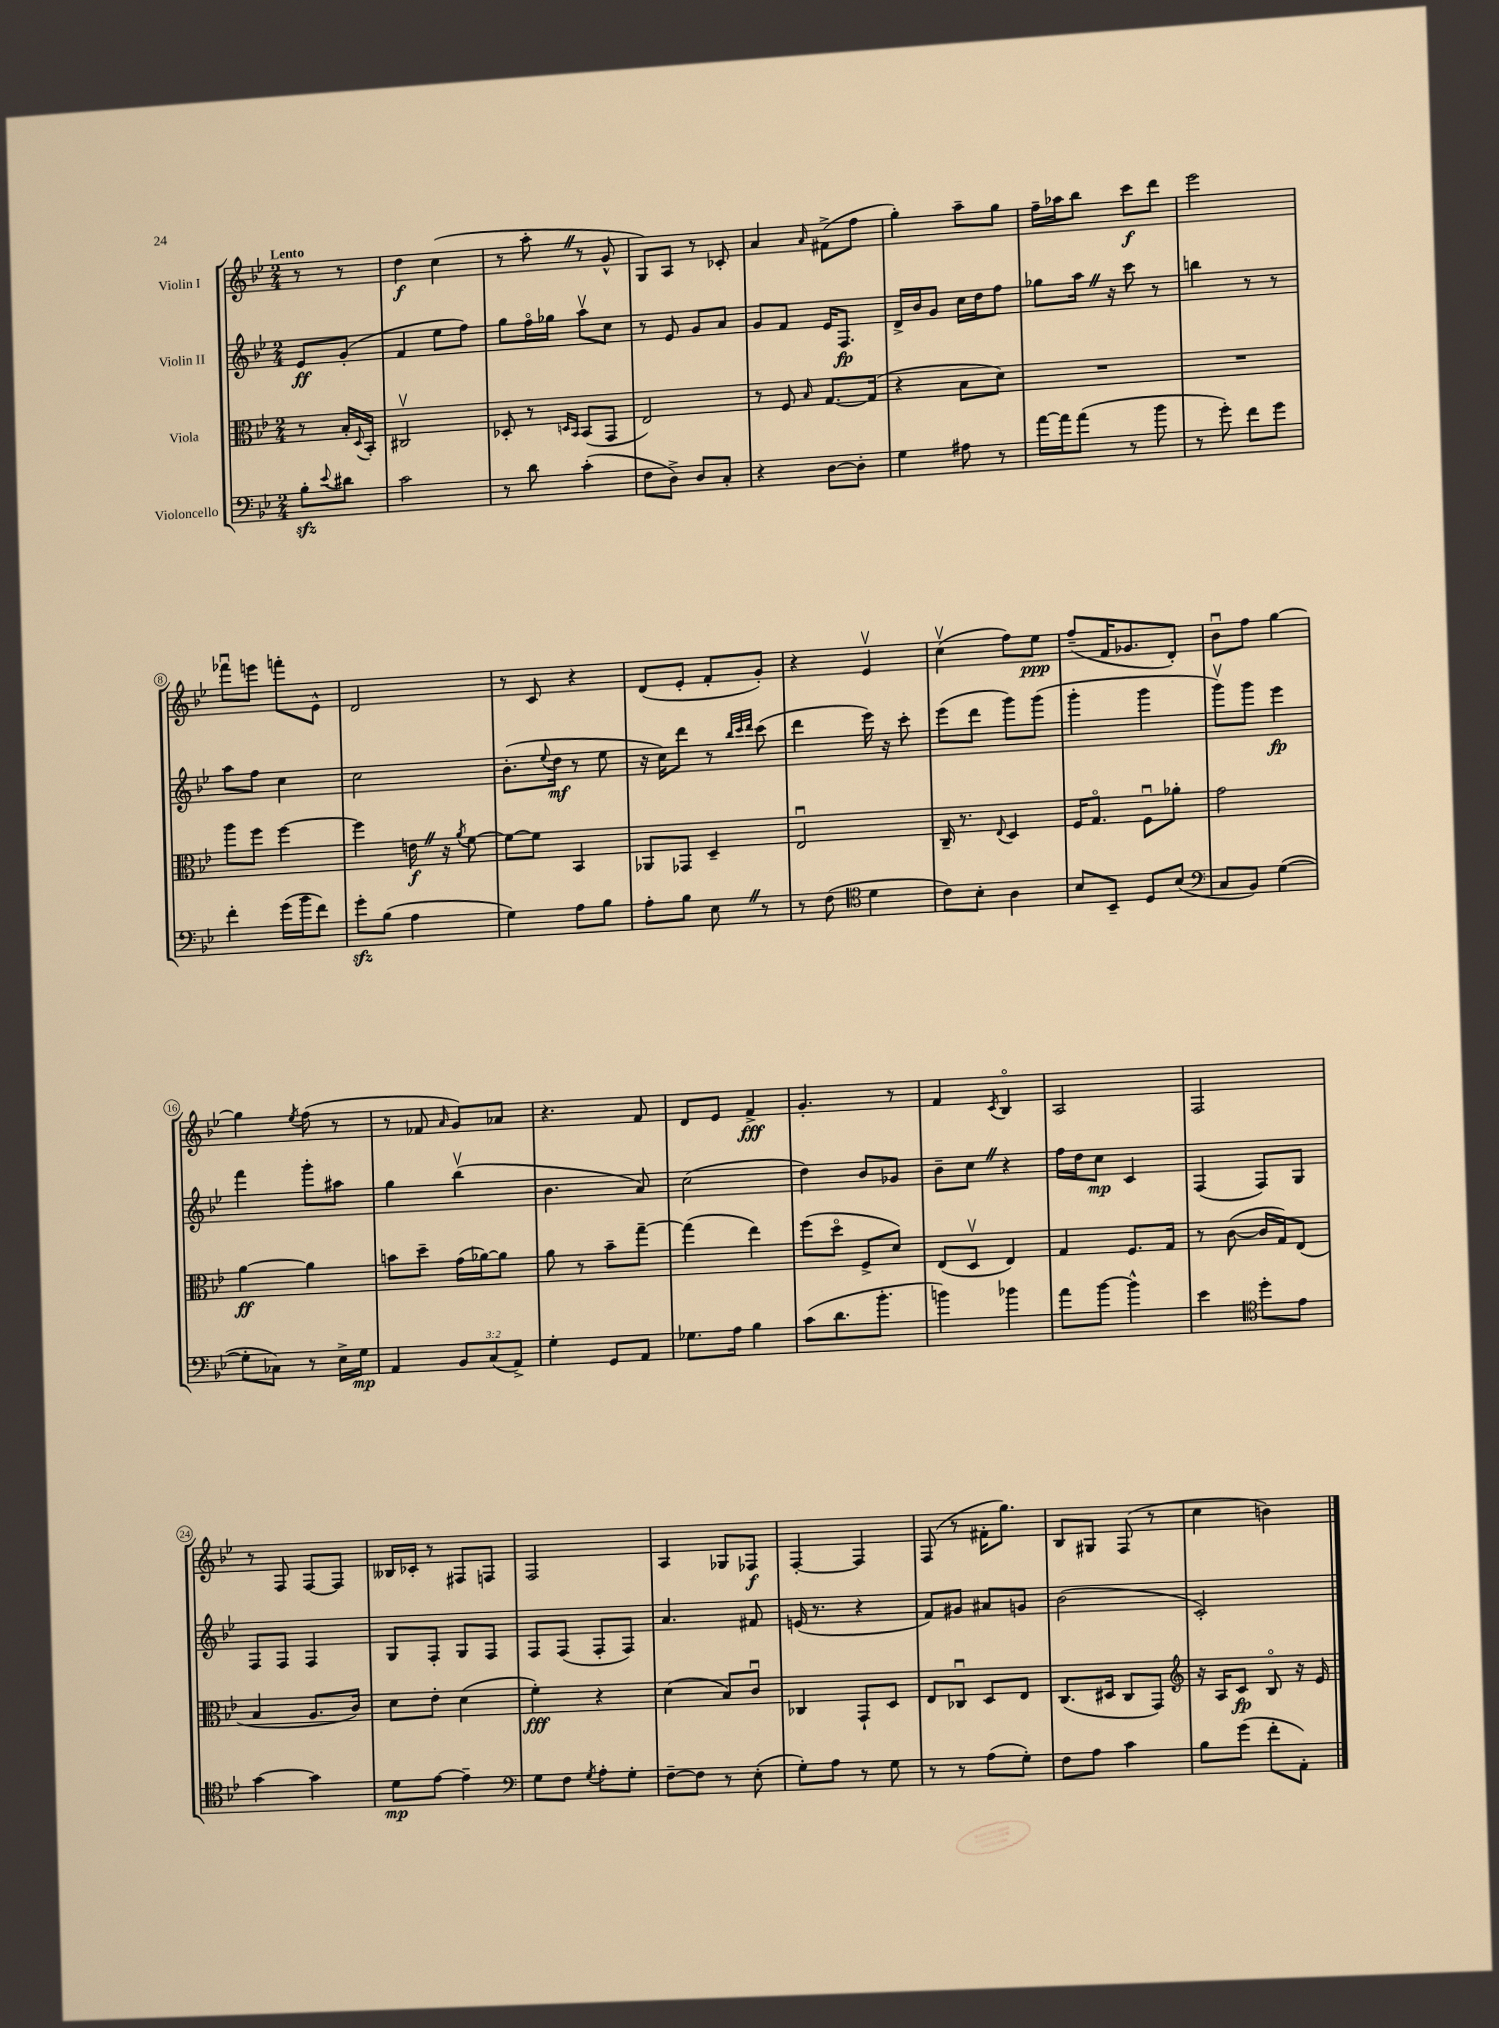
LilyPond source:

<<
\new StaffGroup <<
\new Staff = "s0" \with { instrumentName = "Violin I" } {
    \clef treble \key bes \major \numericTimeSignature \time 2/4 \partial 4 \tempo "Lento"
    r8 r8 |
    d''4\f c''4( |
    r8 a''8-. \once \override BreathingSign.text = \markup { \musicglyph "scripts.caesura.straight" } \breathe r8 g'8-^ |
    g8) a8 r8 ces'8-. |
    a'4 \grace { a'16 } fis'8->( f''8 |
    g''4-.) a''8-- g''8 |
    f''16-- aes''16 bes''8 c'''8\f d'''8 |
    ees'''2 |
    fes'''8\downbow e'''8 f'''8-. ees'8-^ |
    d'2 |
    r8 c'8 r4 |
    d'8( ees'8-. f'8-. g'8-.) |
    r4 ees'4\upbow |
    c''4\upbow( f''8) ees''8\ppp |
    f''8--( f'16 ges'8. d'8-.) |
    bes'8\downbow f''8 g''4~ |
    g''4 \acciaccatura { ees''8 } f''8( r8 |
    r8 fes'8 \grace { a'16 } g'8) aes'8 |
    r4. f'8 |
    d'8 ees'8 f'4->\fff |
    g'4.-. r8 |
    f'4 \acciaccatura { c'8 } bes4\flageolet |
    a2 |
    f2 |
    r8 f8 f8~ f8 |
    beses16 ces'16-. r8 fis8 f8 |
    f2 |
    a4 ges8 fes8\f |
    f4~-. f4 |
    f8( r8 fis'16-. g''8.) |
    bes8 gis8 f8( r8 |
    c''4 b'4) \bar "|." |
}
\new Staff = "s1" \with { instrumentName = "Violin II" } {
    \clef treble \key bes \major \numericTimeSignature \time 2/4 \partial 4
    ees'8\ff g'8-.( |
    f'4 ees''8 f''8) |
    g''8 f''16\flageolet ges''16 a''8\upbow c''8 |
    r8 ees'8 g'8 a'8 |
    g'8 f'8 ees'16 f8.\fp |
    d'16-> bes'16 g'8 c''16 d''16 f''8 |
    ges''8 a''16 \once \override BreathingSign.text = \markup { \musicglyph "scripts.caesura.straight" } \breathe r16 c'''8 r8 |
    b''4 r8 r8 |
    a''8 f''8 c''4 |
    c''2 |
    bes'8.-.( \appoggiatura { ees''8 } d''16\mf r8 ees''8 |
    r16 c''16) d'''8 r8 \grace { bes''32 c'''32 d'''32 } c'''8( |
    d'''4 ees'''16) r16 c'''8-. |
    ees'''8( d'''8 g'''8) g'''8( |
    g'''4-. g'''4 |
    g'''8\upbow) g'''8 ees'''4\fp |
    f'''4 g'''8-. ais''8 |
    g''4 bes''4\upbow( |
    bes'4. a'8) |
    c''2( |
    d''4) bes'8 ges'8 |
    bes'8-- c''8 \once \override BreathingSign.text = \markup { \musicglyph "scripts.caesura.straight" } \breathe r4 |
    f''16 d''16 c''8\mp c'4 |
    f4( f8) g8 |
    f8 f8 f4 |
    g8 f8-. g8 f8 |
    f8 f8( f8-. f8) |
    a'4. fis'8 |
    e'16( r8. r4 |
    f'8) gis'8 ais'8 g'8 |
    bes'2( |
    c'2-.) \bar "|." |
}
\new Staff = "s2" \with { instrumentName = "Viola" } {
    \clef alto \key bes \major \numericTimeSignature \time 2/4 \partial 4
    r8 bes16-. \appoggiatura { d8 } bes,16-. |
    cis2\upbow |
    des8-. r8 \grace { d16 bes,16 } bes,8( g,8 |
    ees2) |
    r8 f8 \grace { bes16 } g8.~ g16( |
    r4 bes8 d'8) |
    R2 |
    R2 |
    a''8 f''8 f''4~ |
    f''4 e'16\f \once \override BreathingSign.text = \markup { \musicglyph "scripts.caesura.straight" } \breathe r16 \acciaccatura { a'8 } f'8~ |
    f'8~ f'8 bes,4 |
    aes,8 ges,8 d4-- |
    ees2\downbow |
    c16-- r8. \appoggiatura { ees8 } d4 |
    f16 g8.\flageolet f8\downbow aes'8-. |
    g'2 |
    a'4~\ff a'4 |
    b'8 d''8-- g'16( aes'16~) aes'8 |
    a'8 r8 bes'8-- g''8~-- |
    g''4( ees''4) |
    f''8( d''8\flageolet f8-> d'8) |
    ees8( d8\upbow ees4) |
    g4 f8. g16 |
    r8 c'8~( c'16 g16) ees8( |
    bes4 a8. c'16) |
    d'8 ees'8-. d'4( |
    f'4-.\fff) r4 |
    d'4( bes8) c'8\downbow |
    ces4 g,8-! d8 |
    ees8 ces8\downbow d8 ees8 |
    c8.( dis16 c8 g,8) |
    \clef treble r16 a16 c'8\fp bes8\flageolet r16 ees'16 \bar "|." |
}
\new Staff = "s3" \with { instrumentName = "Violoncello" } {
    \clef bass \key bes \major \numericTimeSignature \time 2/4 \override Staff.TupletNumber.text = #tuplet-number::calc-fraction-text \partial 4
    bes8-.\sfz \appoggiatura { ees'8 } dis'8 |
    c'2 |
    r8 d'8 c'4-.( |
    f8 d8->) d8 c8-. |
    r4 d8~ d8-. |
    g4 ais8 r8 |
    a'16~ a'16 a'8( r8 bes'8 |
    r8 g'8-.) f'8 g'8 |
    f'4-. g'16( bes'16 f'8) |
    g'8-.\sfz bes8( a4 |
    g4) a8 bes8 |
    a8-. bes8 ees8 \once \override BreathingSign.text = \markup { \musicglyph "scripts.caesura.straight" } \breathe r8 |
    r8 f8( \clef tenor d'4 |
    c'8) bes8-. a4 |
    bes8 bes,8-- d8 bes8( |
    \clef bass c8 bes,8) g4~( |
    g8-. ces8) r8 ees16-> g16\mp |
    a,4 \tuplet 3/2 { bes,8 c8( a,8->) } |
    g4-. g,8 a,8 |
    ges8. a16 bes4 |
    c'8( d'8. bes'8.-. |
    b'4) bes'4 |
    a'8 bes'8~ bes'4-^ |
    ees'4 \clef tenor d''8-. ees'8 |
    g'4~ g'4 |
    d'8\mp ees'8~ ees'4-- |
    \clef bass g8 f8 \acciaccatura { g8 } a8-. g8-. |
    f8~-- f8 r8 ees8-.( |
    g8-.) a8 r8 g8 |
    r8 r8 a8( g8-.) |
    f8 a8 c'4 |
    bes8 g'8( f'8-. a,8-.) \bar "|." |
}
>>
>>
\layout { \context { \Score \override BarNumber.stencil = #(make-stencil-circler 0.1 0.3 ly:text-interface::print) } }
